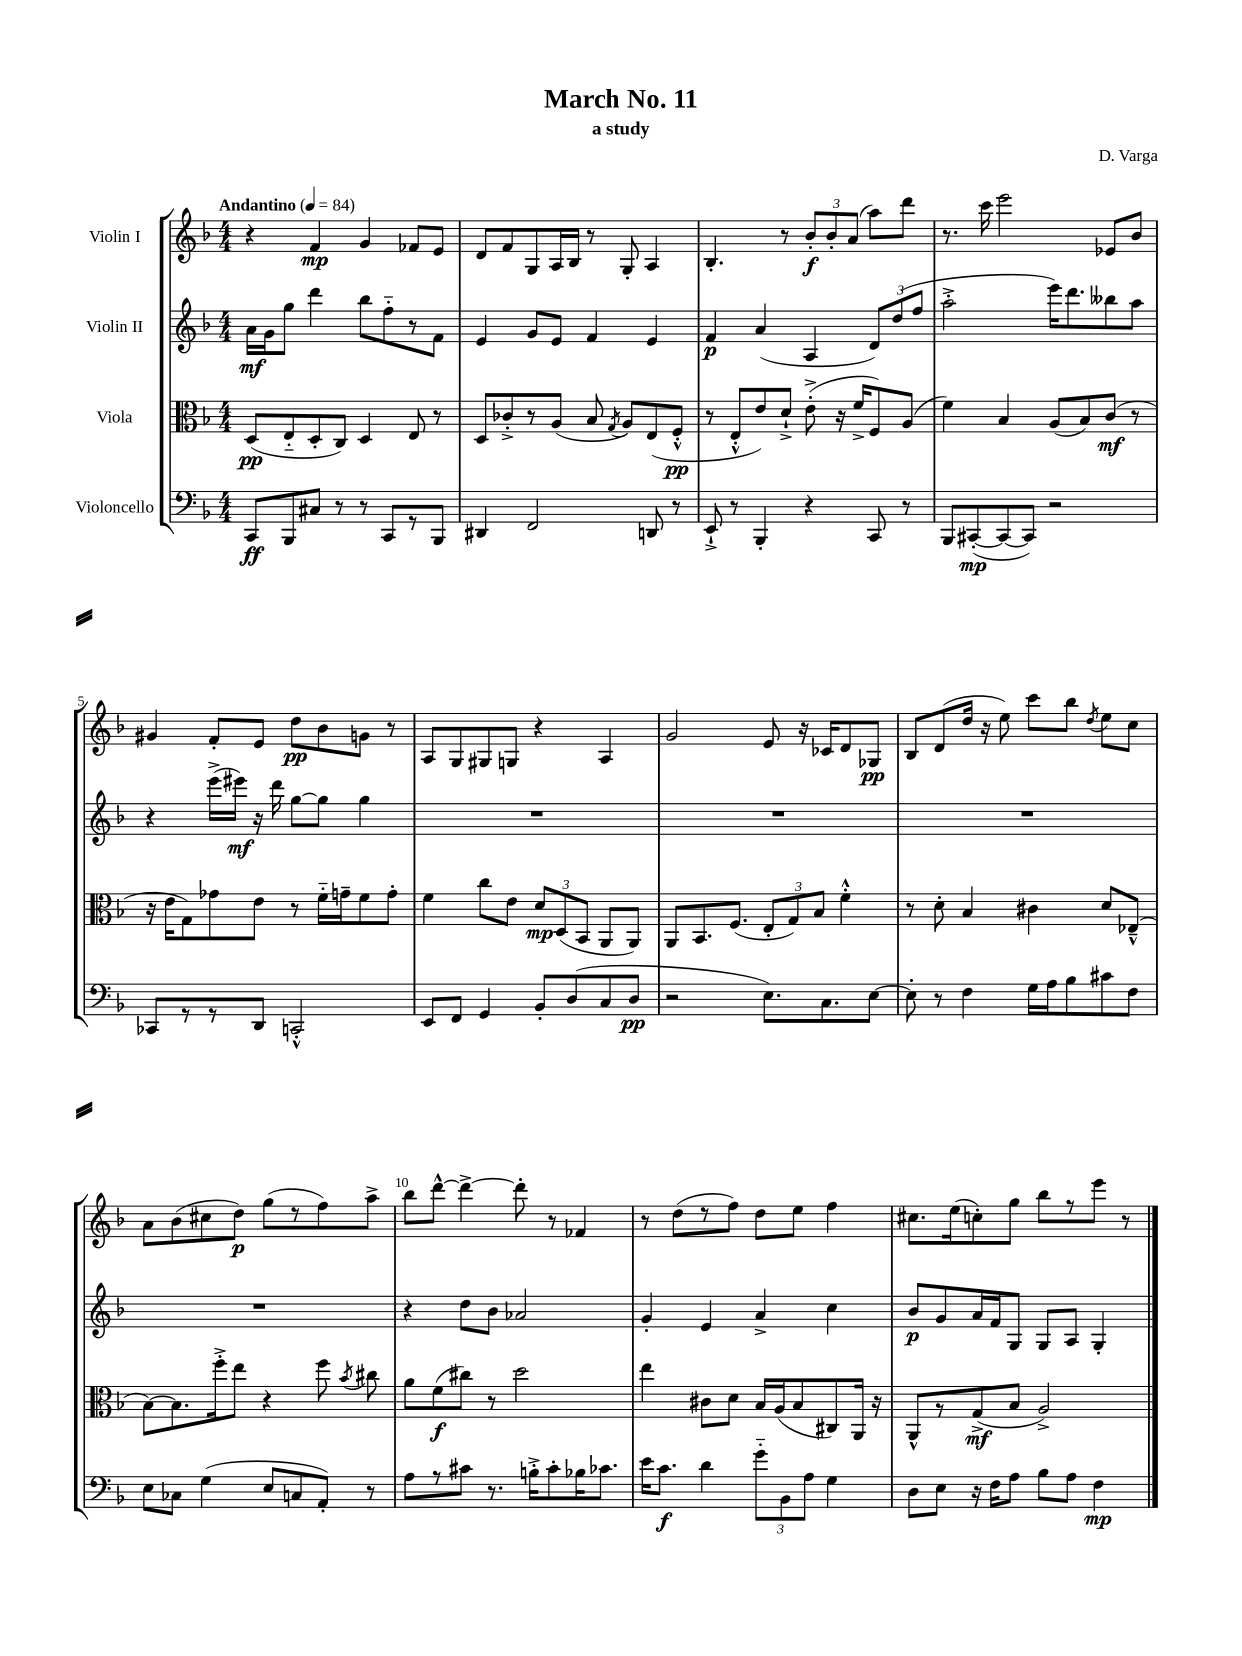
\header { title = "March No. 11" composer = "D. Varga" subtitle = "a study" }
<<
\new StaffGroup <<
\new Staff = "s0" \with { instrumentName = "Violin I" } {
    \clef treble \key f \major \numericTimeSignature \time 4/4 \tempo "Andantino" 4 = 84
    \autoBeamOff r4 f'4\mp g'4 fes'8[ e'8] |
    d'8[ f'8 g8 a16 bes16] r8 g8-. a4 |
    bes4.-. r8 \tuplet 3/2 { bes'8[-.\f bes'8-. a'8]( } a''8[) d'''8] |
    r8. c'''16 e'''2 ees'8[ bes'8] |
    gis'4 f'8[-. e'8] d''8[\pp bes'8 g'8] r8 |
    a8[ g8 gis8 g8] r4 a4 |
    g'2 e'8 r16 ces'16[ d'8 ges8]\pp |
    bes8[ d'8( d''16] r16 e''8) c'''8[ bes''8] \acciaccatura { d''8 } e''8[ c''8] |
    a'8[ bes'8( cis''8 d''8]\p) g''8[( r8 f''8) a''8]-> |
    bes''8[ d'''8]~-^ d'''4~-> d'''8-. r8 fes'4 |
    r8 d''8[( r8 f''8]) d''8[ e''8] f''4 |
    cis''8.[ e''16( c''8-.) g''8] bes''8[ r8 e'''8] r8 \bar "|." |
}
\new Staff = "s1" \with { instrumentName = "Violin II" } {
    \clef treble \key f \major \numericTimeSignature \time 4/4
    \autoBeamOff a'16[\mf g'16 g''8] d'''4 bes''8[ f''8-_ r8 f'8] |
    e'4 g'8[ e'8] f'4 e'4 |
    f'4\p a'4( a4 \tuplet 3/2 { d'8[) d''8( f''8] } |
    a''2-.-> e'''16[) d'''8. beses''8 a''8] |
    r4 e'''16[->( eis'''16]\mf) r16 d'''16 g''8[~ g''8] g''4 |
    R1 |
    R1 |
    R1 |
    R1 |
    r4 d''8[ bes'8] aes'2 |
    g'4-. e'4 a'4-> c''4 |
    bes'8[\p g'8 a'16 f'16 g8] g8[ a8] g4-. \bar "|." |
}
\new Staff = "s2" \with { instrumentName = "Viola" } {
    \clef alto \key f \major \numericTimeSignature \time 4/4
    \autoBeamOff d8[\pp( e8-_ d8-. c8]) d4 e8 r8 |
    d8[ ces'8-.-> r8 a8]( bes8 \acciaccatura { g8 } a8[) e8( f8]-.-^\pp |
    r8 e8[-.-^ e'8) d'8]-!-> e'8-.->( r16 f'16[-> f8) a8]( |
    f'4) bes4 a8[( bes8) c'8]\mf( r8 |
    r16 e'16[ g8) ges'8 e'8] r8 f'16[-_ g'16-- f'8 g'8]-. |
    f'4 c''8[ e'8] \tuplet 3/2 { d'8[\mp d8( bes,8] } a,8[ a,8]) |
    a,8[ bes,8. f8.]( \tuplet 3/2 { e8[-. g8) bes8] } f'4-.-^ |
    r8 d'8-. bes4 cis'4 d'8[ ees8]---^( |
    bes8[~) bes8. f''16-.-> e''8] r4 f''8 \acciaccatura { bes'8 } cis''8 |
    a'8[ f'8\f( cis''8]) r8 d''2 |
    e''4 cis'8[ d'8] bes16[ a16( bes8 cis8) a,16] r16 |
    a,8[-^ r8 g8->\mf( bes8] a2->) \bar "|." |
}
\new Staff = "s3" \with { instrumentName = "Violoncello" } {
    \clef bass \key f \major \numericTimeSignature \time 4/4
    \autoBeamOff c,8[\ff bes,,8 cis8] r8 r8 c,8[ r8 bes,,8] |
    dis,4 f,2 d,8 r8 |
    e,8-!-> r8 bes,,4-. r4 c,8 r8 |
    bes,,8[ cis,8~-.\mp( cis,8~ cis,8]) r2 |
    ces,8[ r8 r8 d,8] c,2-.-^ |
    e,8[ f,8] g,4 bes,8[-. d8( c8 d8]\pp |
    r2 e8.[) c8. e8]~ |
    e8-. r8 f4 g16[ a16 bes8 cis'8 f8] |
    e8[ ces8] g4( e8[ c8 a,8]-.) r8 |
    a8[ r8 cis'8] r8. b16[-.-> cis'8-. bes16 ces'8.] |
    e'16[ c'8.]\f d'4 \tuplet 3/2 { g'8[-_ bes,8 a8] } g4 |
    d8[ e8] r16 f16[ a8] bes8[ a8] f4\mp \bar "|." |
}
>>
>>
\layout { \context { \Score \override BarNumber.break-visibility = ##(#f #t #t) barNumberVisibility = #(every-nth-bar-number-visible 5) } }
